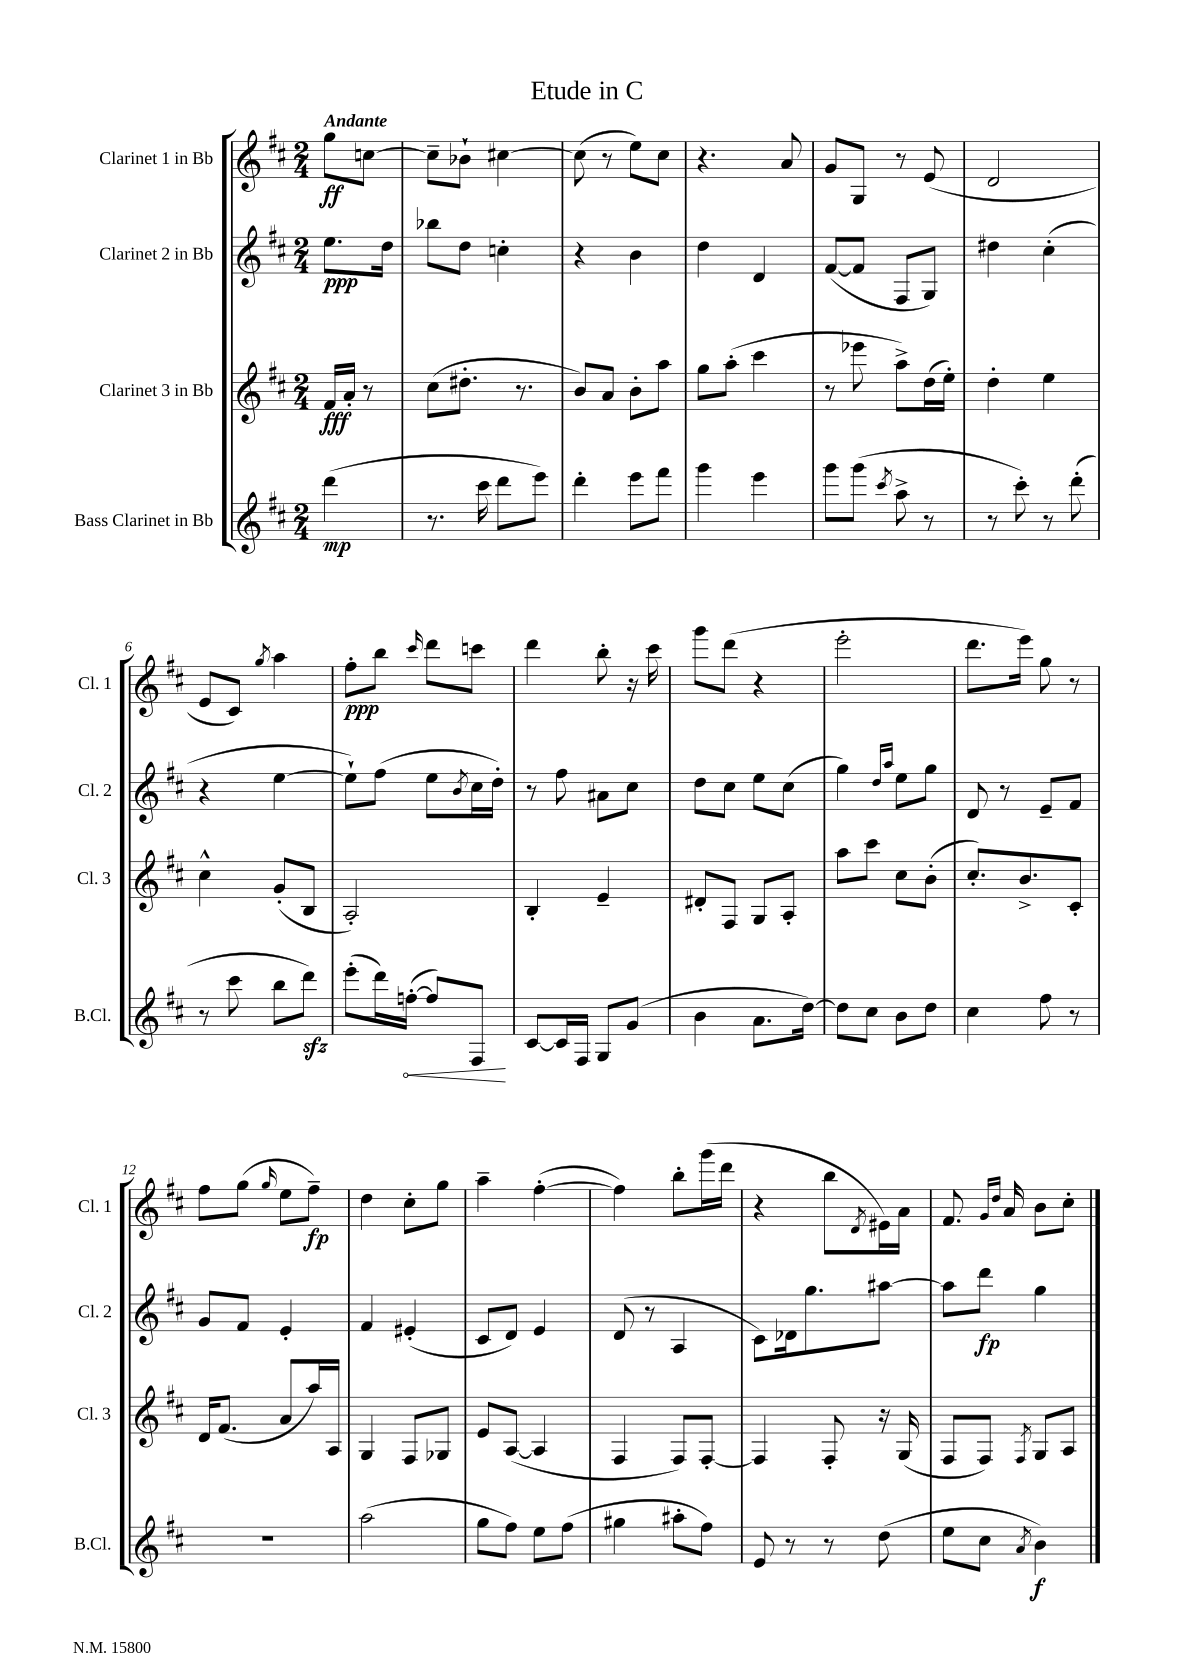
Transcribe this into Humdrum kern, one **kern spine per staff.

**kern	**kern	**kern	**kern
*staff4	*staff3	*staff2	*staff1
*clefG2	*clefG2	*clefG2	*clefG2
*k[f#c#]	*k[f#c#]	*k[f#c#]	*k[f#c#]
*M2/4	*M2/4	*M2/4	*M2/4
(4ddd	16f#	8.ee	8gg
.	16a'	.	.
.	8r	.	[8cc
.	.	16dd	.
=	=	=	=
8.r	(8cc#	8bb-	8cc~]
.	8.dd#'	8dd	8b-`
16ccc#	.	.	.
8ddd	.	4cc'	[4cc#
.	8.r	.	.
8eee)	.	.	.
=	=	=	=
4ddd'	8b)	4r	(8cc#]
.	8a	.	8r
8eee	8b'	4b	8ee)
8fff#	8aa	.	8cc#
=	=	=	=
4ggg	8gg	4dd	4.r
.	(8aa'	.	.
4eee	4ccc#	4d	.
.	.	.	8a
=	=	=	=
8ggg	8r	([8f#	8g
(8ggg	8eee-	8f#]	8G
8qccc#	.	.	.
8aa^	8aa^)	8F#	8r
8r	(16dd	8G)	(8e
.	16ee')	.	.
=	=	=	=
8r	4dd'	4dd#	2d
8ccc#')	.	.	.
8r	4ee	(4cc#'	.
(8ddd'	.	.	.
=	=	=	=
8r	4cc#^^	4r	8e
8ccc#	.	.	8c#)
.	.	.	8qgg
8bb	(8g'	[4ee	4aa
8ddd)	8B	.	.
=	=	=	=
(8eee'	2A')	8ee`])	8ff#'
16ddd)	.	(8ff#	8bb
([16ff'	.	.	.
.	.	.	16qqccc#
8ff])	.	8ee	8ddd
.	.	8qb	.
8F#	.	16cc#	8ccc
.	.	16dd')	.
=	=	=	=
[8c#	4B'	8r	4ddd
16c#]	.	8ff#	.
16F#	.	.	.
8G	4e~	8a#	8bb'
(8g	.	8cc#	16r
.	.	.	16ccc#
=	=	=	=
4b	8d#'	8dd	8ggg
.	8F#	8cc#	(8ddd
8.a	8G	8ee	4r
.	8A'	(8cc#	.
[16dd)	.	.	.
=	=	=	=
8dd]	8aa	4gg)	2eee'
8cc#	8ccc#	.	.
.	.	16qqdd	.
.	.	16qqaa	.
8b	8cc#	8ee	.
8dd	(8b'	8gg	.
=	=	=	=
4cc#	8.cc#')	8d	8.ddd
.	.	8r	.
.	8.b^	.	16eee)
8ff#	.	8e~	8gg
8r	8c#'	8f#	8r
=	=	=	=
2r	16d	8g	8ff#
.	(8.f#	.	.
.	.	8f#	(8gg
.	.	.	16qqgg
.	8a	4e'	8ee
.	16aa)	.	8ff#~)
.	16A	.	.
=	=	=	=
(2aa	4G	4f#	4dd
.	8F#	(4e#'	8cc#'
.	8G-	.	8gg
=	=	=	=
8gg	8e	8c#	4aa~
8ff#)	([8A	8d)	.
8ee	4A]	4e	([4ff#'
(8ff#	.	.	.
=	=	=	=
4gg#	4F#	(8d	4ff#])
.	.	8r	.
8aa#'	8F#)	4A	8bb'
8ff#)	[8F#'	.	(16ggg
.	.	.	16ddd
=	=	=	=
8e	4F#]	8c#)	4r
8r	.	16d-	.
.	.	8.gg	.
8r	8F#'	.	8bb
.	.	.	8qd
(8dd	16r	[8aa#	16e#)
.	(16G	.	16a
=	=	=	=
8ee	8F#	8aa#]	8.f#
8cc#	8F#)	8ddd	.
.	.	.	16qqg
.	.	.	16qqdd
.	.	.	16a
8qa	8qF#	.	.
4b)	8G	4gg	8b
.	8A	.	8cc#'
==	==	==	==
*-	*-	*-	*-
